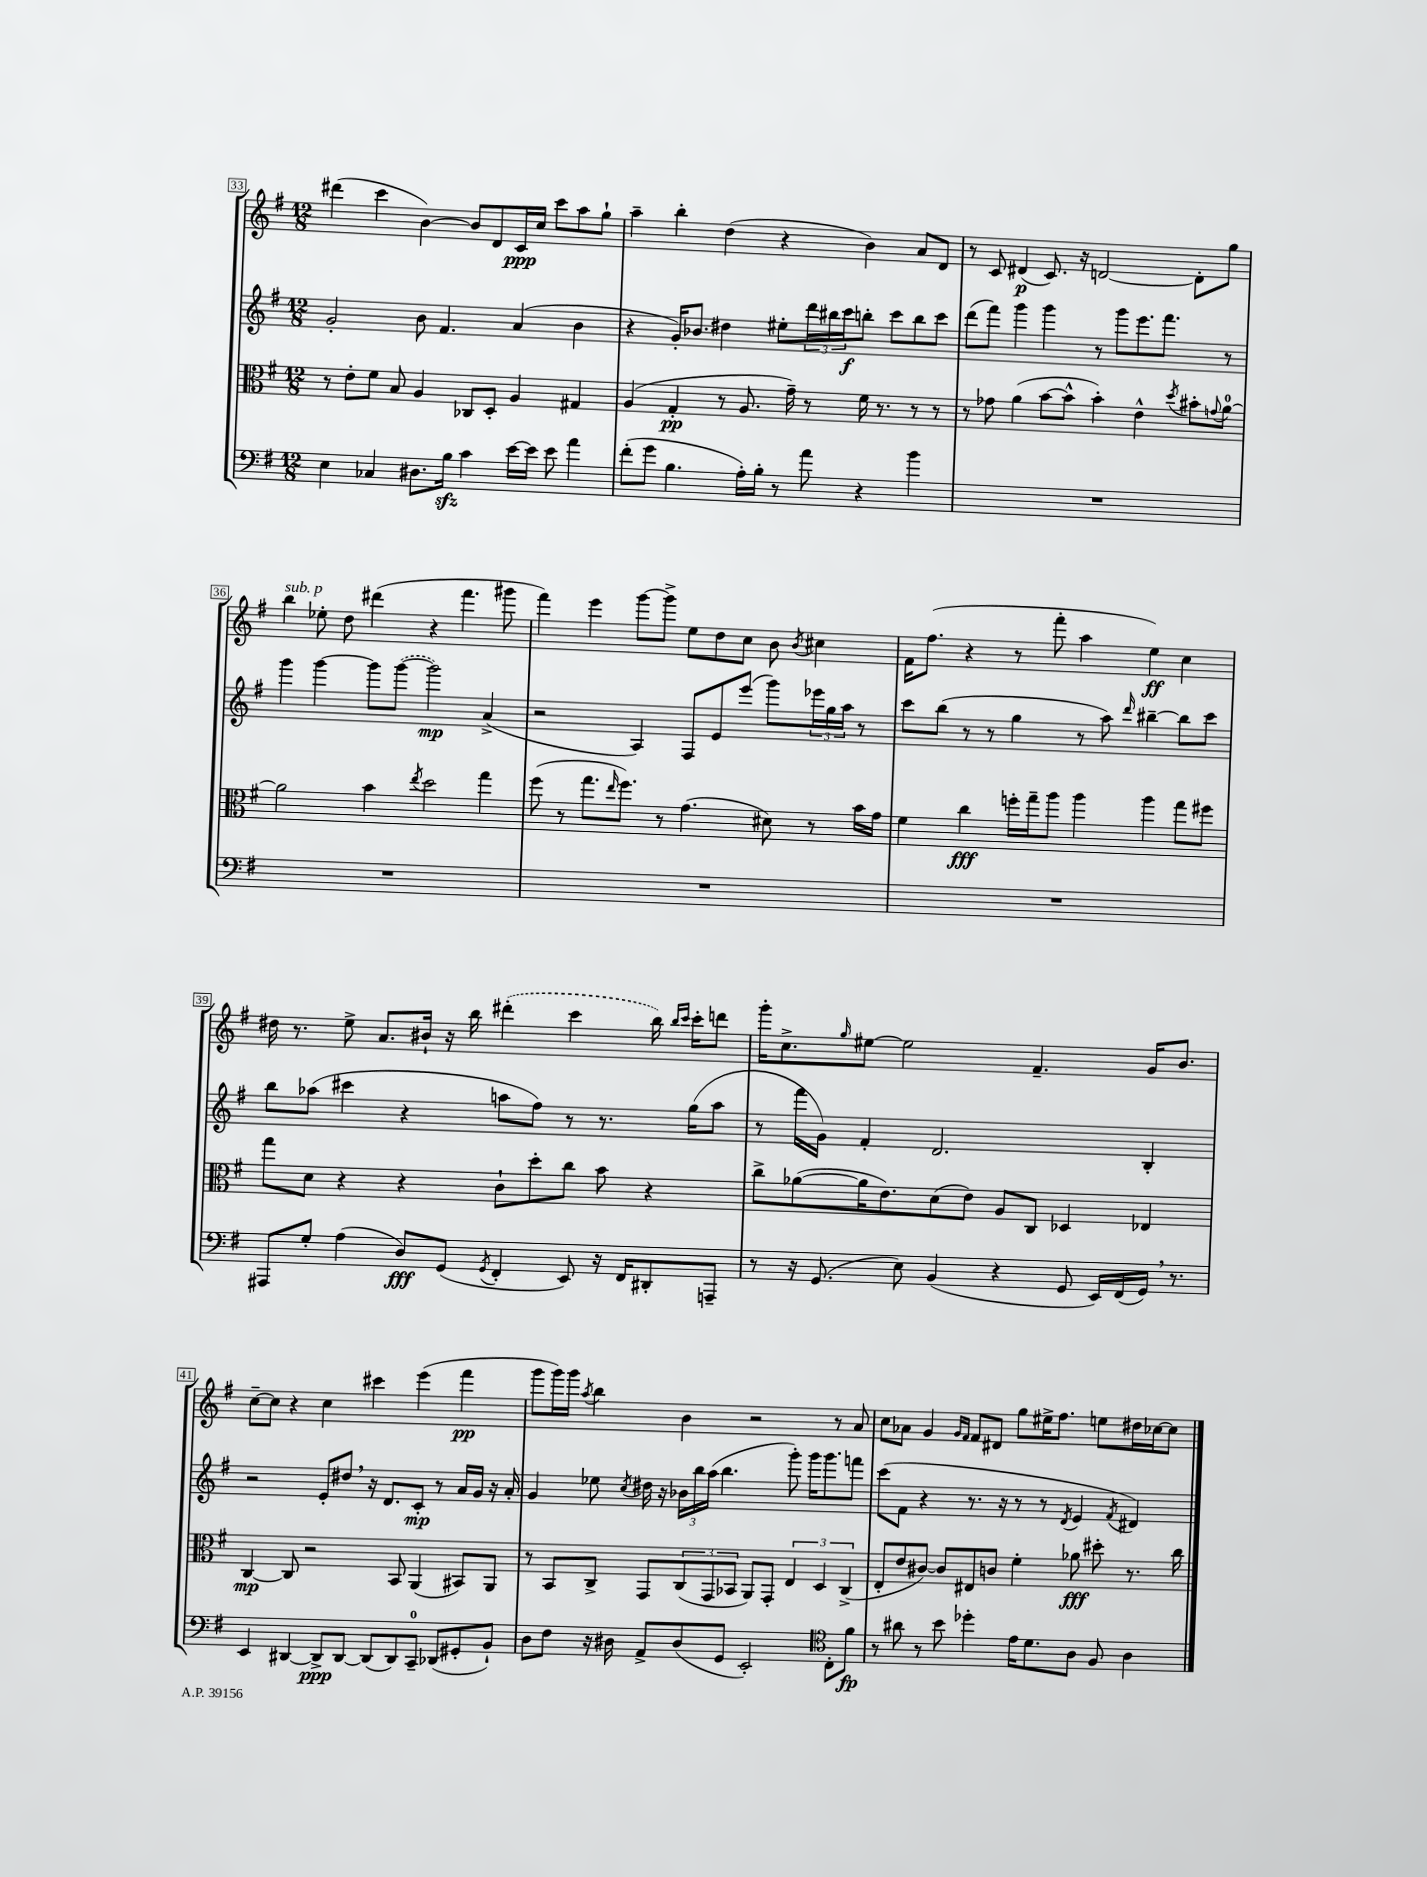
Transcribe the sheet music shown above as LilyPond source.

<<
\new StaffGroup <<
\new Staff = "s0" {
    \clef treble \key g \major \numericTimeSignature \time 12/8
    dis'''4( c'''4 b'4~) b'8 d'8 c'16\ppp c''16 c'''8 a''8 g''8-! |
    a''4-- b''4-. d''4( r4 b'4) a'8 d'8 |
    r8 c'8 dis'4\p( c'8.) r16 d'2~ d'8-. g''8 |
    b''4^\markup { \italic "sub. p" } ees''8-. d''8 dis'''4( r4 fis'''4. gis'''8 |
    fis'''4) e'''4 g'''8~ g'''8-> e''8 d''8 c''8 b'8 \acciaccatura { b'8 } cis''4 |
    fis'16 fis''8.( r4 r8 fis'''8-. a''4 e''4\ff) c''4 |
    dis''16 r8. e''8-> a'8. bis'16-! r16 b''16 \once \slurDashed dis'''4-.( c'''4 b''16) \grace { b''16 c'''16 } c'''16-. d'''8 |
    g'''16-. c''8.-> \grace { g''16 } eis''8~ eis''2 fis'4.-- g'16 b'8. |
    c''8~-- c''8 r4 c''4 cis'''4 e'''4( fis'''4\pp |
    g'''8 g'''16) g'''16 \acciaccatura { a''8 } b''4 b'4 r2 r8 a'8 |
    c''8 aes'8 g'4 \grace { g'16 fis'16 } fis'8 dis'8 g''8 eis''16-> fis''8. e''8 dis''16 ces''16~ ces''8 \bar "|." |
}
\new Staff = "s1" {
    \clef treble \key g \major \numericTimeSignature \time 12/8
    g'2-. b'8 fis'4. a'4( b'4 |
    r4 g'16-.) bes'8. dis''4 eis''8-. \tuplet 3/2 { d'''16 bis''16 c'''16\f } b''8-. c'''8 b''8 c'''8 |
    d'''8( fis'''8) g'''4 g'''4 r8 g'''8 e'''8. fis'''8. r8 |
    g'''4 g'''4~ g'''8 \once \slurDashed g'''8~( g'''2\mp) a'4->( |
    r2 a4) fis8 e'8 e'''8( g'''8) \tuplet 3/2 { ees'''16 g''16 a''16 } r8 |
    c'''8 b''8( r8 r8 g''4 r8 a''8) \grace { d'''16 } bis''4~-- bis''8 c'''8 |
    b''8 aes''8( cis'''4 r4 a''8 fis''8) r8 r8. g''16( a''8 |
    r8 fis'''16 g'16) fis'4-. d'2. b4-. |
    r2 e'8-. dis''8 \breathe r16 d'8. c'8-.\mp r8 a'16 g'16 r16 a'16-. |
    g'4 ees''8 \acciaccatura { c''8 } dis''16 r16 \tuplet 3/2 { bes'16 b''16 a''16( } b''4. g'''8-.) g'''16 g'''8. f'''8 |
    c'''8( fis'8 r4 r8. r16 r8 r8 \acciaccatura { d'8 } e'4 \acciaccatura { fis'8 } dis'4) \bar "|." |
}
\new Staff = "s2" {
    \clef alto \key g \major \numericTimeSignature \time 12/8
    r8 e'8-. fis'8 b8 a4 ces8 d8-. a4 gis4 |
    a4( g4-.\pp r8 a8. g'16--) r8 fis'16 r8. r8 r8 |
    r8 ges'8 a'4( b'8~ b'8-^ b'4-.) e'4-^ \acciaccatura { d''8 } bis'8-. \appoggiatura { g'8 } a'8-0~ |
    a'2 b'4 \acciaccatura { e''8 } d''2 g''4 |
    fis''8( r8 g''8. \grace { e''16 } fis''8.) r8 g'4.( dis'8) r8 b'16 g'16 |
    fis'4 c''4\fff f''16-. g''16-- a''8 a''4 a''4 g''8 fis''8 |
    g''8 d'8 r4 r4 c'8-! d''8-. c''8 b'8 r4 |
    c''8-> aes'8~( aes'16 e'8.) d'8( e'8) a8 c8 des4 ees4 |
    c4~\mp c8 r2 b,8 a,4( bis,8) a,8 |
    r8 b,8 c8-> g,8 \tuplet 3/2 { c8( g,8 bes,8 } a,8) g,8-. \tuplet 3/2 { e4 d4 c4->( } |
    e8-. e'8 cis'8~) cis'8 eis8 c'8 fis'4-. aes'8\fff dis''8-. r8. c''16 \bar "|." |
}
\new Staff = "s3" {
    \clef bass \key g \major \numericTimeSignature \time 12/8
    e4 ces4 dis8. b16\sfz c'4 e'16~ e'16 e'8 a'4 |
    fis'8-.( g'8 b4. a16-.) b16-. r8 a'8 r4 b'4 |
    R1. |
    R1. |
    R1. |
    R1. |
    ais,,8 g8-. a4( d8\fff) g,8( \acciaccatura { g,8 } fis,4-. e,8) r16 fis,16 dis,8-. a,,8-- |
    r8 r16 g,8.( e8) b,4( r4 g,8 e,16) fis,16( g,16) \breathe r8. |
    e,4 dis,4~ dis,8->\ppp dis,8~ dis,8( dis,8) c,8-0-- des,8( gis,8-. b,8-!) |
    d8 fis8 r16 dis16 a,8-> dis8( g,8 e,2-.) \clef tenor c8-. fis'8\fp |
    r8 ais'8 r8 b'8 des''4-. e'16 d'8. a8 fis8 a4 \bar "|." |
}
>>
>>
\layout { \context { \Score currentBarNumber = #33 \override BarNumber.stencil = #(make-stencil-boxer 0.1 0.3 ly:text-interface::print) } }
